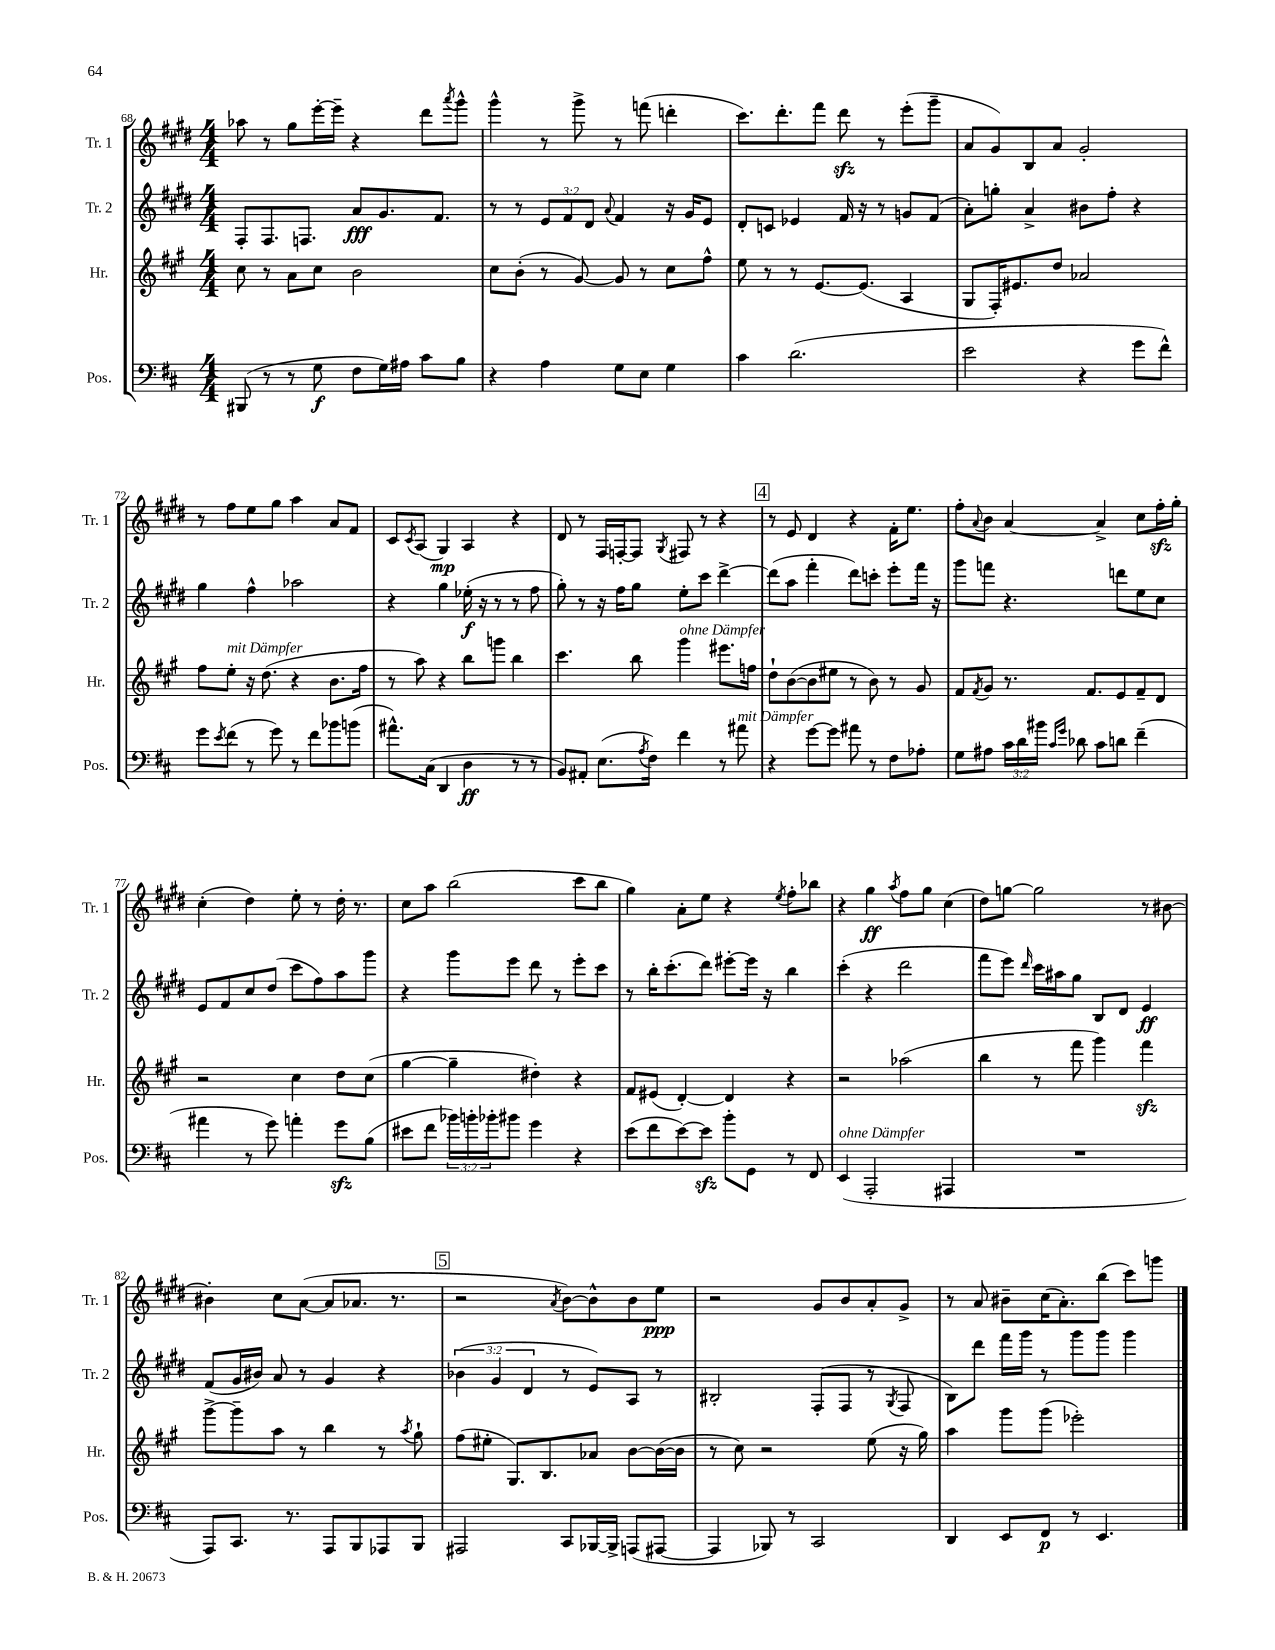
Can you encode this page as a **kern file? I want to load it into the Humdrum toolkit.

**kern	**kern	**kern	**kern
*staff4	*staff3	*staff2	*staff1
*clefF4	*clefG2	*clefG2	*clefG2
*k[f#c#]	*k[f#c#g#]	*k[f#c#g#d#]	*k[f#c#g#d#]
*M4/4	*M4/4	*M4/4	*M4/4
(8BBB#/	8cc#\	8F#'/L	8aa-\
8r	8r	8.F#/	8r
8r	8a\L	.	8gg#\L
.	.	8.F/J	.
8G\	8cc#\J	.	[16eee'\L
.	.	.	16eee~\]JJ
8F#\L	2b\	8a/L	4r
16G\L)	.	8.g#/	.
16A#\JJ	.	.	.
8c#\L	.	.	8ddd#\L
.	.	8.f#/J	.
.	.	.	8qaaa/
8B\J	.	.	8ggg#^^\J
=	=	=	=
4r	8cc#\L	8r	4ggg#^^\
.	(8b'\J	8r	.
4A\	8r	12e/L	8r
.	.	12f#/	.
.	[8g#/)	.	8ggg#^\
.	.	12d#/J	.
.	.	8qqa/	.
8G\L	8g#/]	4f#/	8r
8E\J	8r	.	(8fff\
4G\	8cc#\L	16r	4ddd'\
.	.	16g#/LK	.
.	8ff#^^\J	8e/J	.
=	=	=	=
4c#\	8ee\	8d#'/L	8.ccc#\L)
.	8r	8c/J	.
.	.	.	8.ddd#'\
(2.d\	8r	4e-/	.
.	[8.e/L	.	8fff#\J
.	.	16f#/	8ddd#\
.	(8.e/]J	16r	.
.	.	8r	8r
.	4A/	8g/L	(8eee'\L
.	.	(8f#/J	8ggg#~\J
=	=	=	=
2e\	8G#/L	8a'\L)	8a/L
.	16F#'/K)	8gg'\J	8g#/)
.	8.e#/	.	.
.	.	4a^/	8B/
.	8dd/J	.	8a/J
4r	2a-/	8b#\L	2g#'/
.	.	8ff#'\J	.
8g\L	.	4r	.
8f#^^\J)	.	.	.
=	=	=	=
8g\L	8ff#\L	4gg#\	8r
8qe/	.	.	.
(8f#\J	8ee'\J	.	8ff#\L
8r	16r	4ff#^^\	8ee\
.	(8.dd\	.	.
8g\)	.	.	8gg#\J
8r	4r	2aa-\	4aa\
8f#\L	.	.	.
8b-\	8.b\L	.	8a/L
(8b\J	.	.	8f#/J
.	16ff#\Jk	.	.
=	=	=	=
8.a#^^\L)	8r	4r	8c#/L
.	.	.	8qc#/
.	8aa\)	.	(8A/J
(16C#\Jk	.	.	.
4DD/	4r	4gg#\	4G#/)
4D\	8bb\L	(16ee-'\	4A/
.	.	16r	.
.	8ggg\J	8r	.
8r	4bb\	8r	4r
8r	.	8ff#\	.
=	=	=	=
8BB/L)	4.ccc#\	8gg#'\)	8d#/
8AA#'/J	.	8r	8r
(8.E\L	.	16r	16F#/LL
.	.	16ff#\LK	[16F'/J
.	8bb\	8gg#\J	8F/]J
8qA/	.	.	.
16F#\Jk)	.	.	.
.	.	.	8qG#/
4f#\	4ggg#\	8ee'\L	8F#/
.	.	8ccc#\J	8r
8r	8.eee#\L	[4ddd#^\	4r
8a#\	.	.	.
.	16ff\Jk	.	.
=	=	=	=
4r	8dd`\L	(8ddd#\]L	8r
.	([8b\	8aa\J	8e/
[8g\L	8b\]	4fff#'\	4d#/
8g\]J	8ee#\J	.	.
8a#\	8r	8ddd#\L)	4r
8r	8b\)	8ccc'\J	.
8F#\L	8r	8eee'\L	16f#'\LK
.	.	.	8.ee\J
8A-'\J	8g#/	16fff#\Jk	.
.	.	16r	.
=	=	=	=
8G\L	8f#/L	8ggg#\L	8ff#'\L
.	8qf#/	.	8qqa/
8A#\J	8g#/J	8fff\J	8b\J
24c#\LL	8.r	4.r	[4a/
24d\	.	.	.
24b#\JJ	.	.	.
16qqc#/LL	.	.	.
16qqg/JJ	.	.	.
8d-\	.	.	.
.	8.f#/L	.	.
8c#\L	.	.	4a^/]
8d\J	8e/	8ddd\L	.
(4f#~\	8f#~/	8ee\	8cc#\L
.	8d/J	8cc#\J	16ff#'\L
.	.	.	16gg#'\JJ
=	=	=	=
4a#\	2r	8e/L	(4cc#'\
.	.	8f#/	.
8r	.	8cc#/	4dd#\)
8g\)	.	(8dd#/J	.
4a'\	4cc#\	8ccc#\L	8ee'\
.	.	8ff#\)	8r
8g\L	8dd\L	8aa\	16dd#'\
.	.	.	8.r
(8B\J	(8cc#\J	8ggg#\J	.
=	=	=	=
8e#\L	[4gg#\	4r	8cc#\L
8f#\J	.	.	8aa\J
24b-\LL)	4gg#~\]	8ggg#\L	(2bb\
24b'\	.	.	.
24b-'\J	.	.	.
8b#\J	.	8eee\J	.
4g\	4dd#'\)	8ddd#\	.
.	.	8r	.
4r	4r	8eee'\L	8ccc#\L
.	.	8ccc#\J	8bb\J
=	=	=	=
(8e\L	8f#/L	8r	4gg#\)
8f#\	(8e#/J	16bb'\LK	.
.	.	(8.ccc#'\	.
[8e\)	[4d'/)	.	8a'\L
8e\]J	.	8ddd#\J)	8ee\J
8b'\L	4d/]	[8eee#'\L	4r
8GG\J	.	16eee#\]Jk	.
.	.	16r	.
.	.	.	8qee/
8r	4r	4bb\	8ff#'\L
8FF#/	.	.	8bb-\J
=	=	=	=
(4EE/	2r	(4ccc#'\	4r
2AAA'/	.	4r	4gg#\
.	.	.	8qaa/
.	(2aa-\	2ddd#\	8ff#\L
.	.	.	8gg#\J
4AAA#/	.	.	(4cc#\
=	=	=	=
1r	4bb\	8fff#\L	8dd#\L)
.	.	8eee\J)	[8gg\J
.	.	16qqddd#/	.
.	8r	16ccc#\LL	2gg\]
.	.	16aa#\J	.
.	8fff#\	8gg#\J	.
.	4ggg#\)	8B/L	.
.	.	8d#/J	.
.	4fff#\	4e/	8r
.	.	.	[8b#\
=	=	=	=
8AAA/L)	[8ggg#^\L	(8f#/L	4b#'\]
8.CC#/J	8ggg#~\]	16g#/L	.
.	.	16b#/JJ)	.
.	8aa\J	8a/	8cc#\L
8.r	.	.	.
.	8r	8r	([8a\J
8AAA/L	4bb\	4g#/	8a/]L
8BBB/	.	.	8.a-/J
8AAA-/	8r	4r	.
.	.	.	8.r
.	8qaa/	.	.
8BBB/J	8gg#`\	.	.
=	=	=	=
2AAA#/	(8ff#\L	(6b-\	2r
.	8ee#'\J	.	.
.	.	6g#/	.
.	8.G#/L)	.	.
.	.	6d#/	.
.	8.B/	.	.
.	.	.	8qa/
8CC#/L	.	8r	[8b\L)
[16BBB-/L	8a-/J	8e/L)	8b^^\]
16BBB-^/]JJ	.	.	.
(8AAA/L	[8b\L	8A/J	8b\
[8AAA#/J	(16b\_L	8r	8ee\J
.	16b\]JJ	.	.
=	=	=	=
4AAA#/]	8r	2B#'/	2r
.	8cc#\)	.	.
8BBB-/)	2r	.	.
8r	.	.	.
2CC#/	.	(8F#'/L	8g#/L
.	.	8F#/J	8b/
.	(8ee\	8r	8a'/
.	.	8qG#/	.
.	16r	8F#/	8g#^/J
.	16gg#\)	.	.
=	=	=	=
4DD/	4aa\	8B\L)	8r
.	.	8ddd#\J	8a/
8EE/L	8ggg#\L	16fff#\LL	8b#~\L
.	.	16ggg#\JJ	.
8FF#/J	(8ggg#\J	8r	(16cc#\K
.	.	.	8.a'\)
8r	2eee-'\)	8ggg#\L	.
4.EE/	.	8ggg#\J	(8bb\J
.	.	4ggg#\	8ccc#\L)
.	.	.	8ggg\J
==	==	==	==
*-	*-	*-	*-
